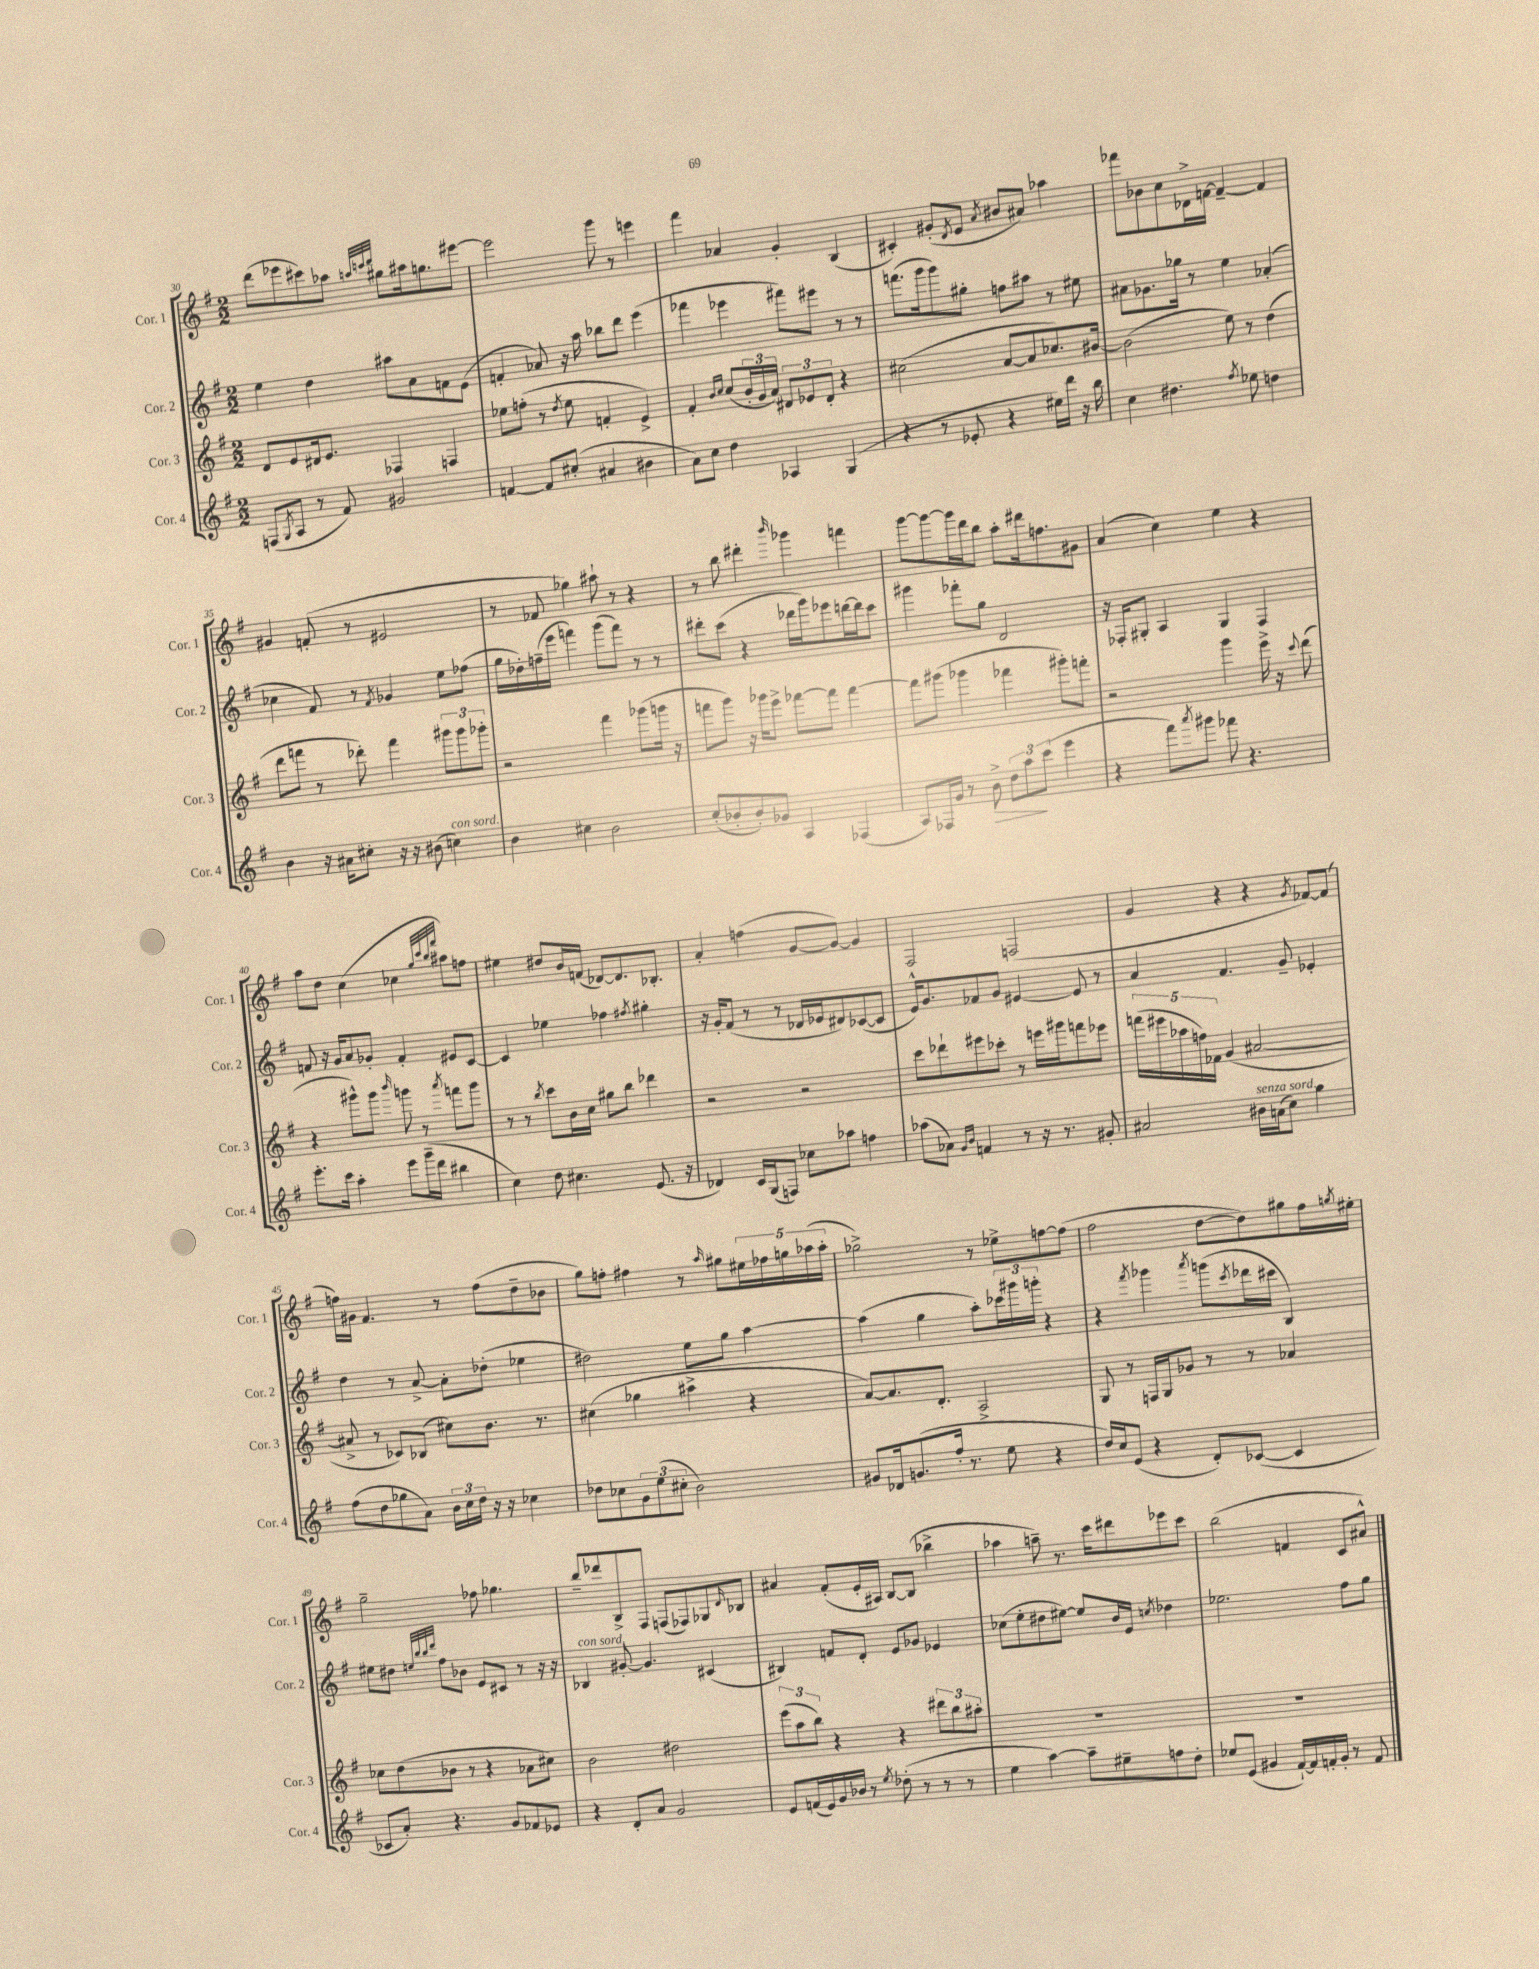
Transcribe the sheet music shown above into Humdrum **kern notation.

**kern	**kern	**kern	**kern
*staff4	*staff3	*staff2	*staff1
*clefG2	*clefG2	*clefG2	*clefG2
*k[f#]	*k[f#]	*k[f#]	*k[f#]
*M2/2	*M2/2	*M2/2	*M2/2
(8F/L	8d/L	4ee\	(8ddd\L
8qG/	.	.	.
8A/J	8e/	.	8eee-\
8r	16d#/k	4dd\	8ccc#\)
.	8.e/J	.	.
8f#/)	.	.	8aa-\J
.	.	.	32qqaa/LLL
.	.	.	32qqccc/
.	.	.	32qqddd/JJJ
2g#/	4F-/	8aa#\L	8gg#\L
.	.	8a\	16aa#\k
.	.	.	8.gg\
.	4F/	8f\	.
.	.	(8e\J	[8eee#\J
=	=	=	=
[4f/	8ee-\L	4f'/	2eee#\]
.	(8ff'\J	.	.
8f/]L	8r	8a-/)	.
.	8qdd/	.	.
(8cc#'/J	8ee-\	16r	.
.	.	16aa\	.
4a#/	4f'/	8bb-\L	8ggg\
.	.	8ddd\J	8r
4b#\	4e^/)	(4eee\	4eee\
=	=	=	=
8a\L)	4f#'/	4fff-\	4fff#\
8cc\J	.	.	.
.	16qqb/LL	.	.
.	16qqcc/JJ	.	.
4dd\	(8cc/L	4eee-\	4a-/
.	24b'/L	.	.
.	24g/	.	.
.	24a/JJ)	.	.
4A-/	12d#/L	8fff#\L)	4g'/
.	12e-/	.	.
.	.	8eee#\J	.
.	12d#'/J	.	.
(4G/	4r	8r	(4B/
.	.	8r	.
=	=	=	=
4r	(2cc#\	(8.fff\L	4c#'/)
.	.	16ggg\k	.
8r	.	8ggg\)	(8g#'/L
.	.	.	8qd/
8e-'/	.	8gg#'\J	8e/J
.	.	.	8qa/
4r	[8a/L	8ff\L	8b#/L
.	8a/]	8aa#\J	8a#/J)
16ee#\LL)	8.cc-/)	8r	4aa-\
16ddd\JJ	.	.	.
16r	.	8ee#\	.
16bb\	[16b#/Jk	.	.
=	=	=	=
4cc\	(2b#\]	8a#\L	8fff-\L
.	.	8.g-\	8b-\
4.dd#\	.	.	8cc\
.	.	16gg-\Jk	.
.	.	8r	16d-^\L
.	.	.	[16f\JJ
.	8ee\)	4ee\	4f~/_
8qff#/	.	.	.
8ee-\	8r	.	.
4dd\	(4dd\	(4a-'/	4f/]
=	=	=	=
4b\	8ddd\L	4cc-\	4g#/
.	8fff\J	.	.
16r	8r	8f#/)	(8f'/
16a#\LK	.	.	.
8cc#'\J	8ddd-'\)	8r	8r
.	.	8qf#/	.
16r	4fff\	4g-/	2e#/
16r	.	.	.
(8b#\	.	.	.
4cc\)	12ggg#\L	8ee\L	.
.	12ggg#\	.	.
.	.	(8ff-\J	.
.	12ggg-'\J	.	.
=	=	=	=
4b\	2r	16gg\LL	8r
.	.	16dd-'\)	.
.	.	(16ff~\	8f-/
.	.	16eee\JJ	.
4cc#\	.	4fff\)	4gg-\)
2b\	4fff#\	(8ggg\L	8aa#`\
.	.	8fff\J)	8r
.	(8ggg-\L	8r	4r
.	16ggg\Jk	8r	.
.	16r	.	.
=	=	=	=
(8cc'/L	8fff\L	8ddd#'\L	8r
8b-'/	8ggg\J)	(8ccc\J	8bb\
8b-'/)	16r	4r	4ddd#'\
.	16ggg-\LK	.	.
8g-/J	8eee^\J	.	.
.	.	.	16qqbbb/
4A/	[8fff-\L	16ddd-\LL	4ggg-\
.	.	16ggg\J)	.
.	8fff-\]J	8eee-\	.
(4F-/	[4fff-\	[16ddd\L	4fff\
.	.	16ddd\]J	.
.	.	8ccc\J	.
=	=	=	=
8A/L)	8fff-\]L	4ggg#\	[8ggg\L
16F-/L	(8ggg#\J	.	8ggg\_
16g/JJ	.	.	.
8r	4ggg-\	8fff-'\L	16ggg\]L
.	.	.	16ddd\J
8b^\	.	8gg\J	8bb\J
12dd\L	4fff-\	2d/	8aa'\L
12aa\	.	.	.
.	.	.	16ddd#\k
(12ccc\J	.	.	.
.	.	.	8.ff\
4eee\	8ggg#'\L)	.	.
.	8fff'\J	.	8g#\J
=	=	=	=
4r	2r	16r	(4a/
.	.	16F-'/LK	.
.	.	8G#'/J	.
8fff#\L)	.	4A/	4cc\)
8qaaa/	.	.	.
8ggg#\J	.	.	.
8fff-\	4ggg\	4G#/	4ee\
4.r	.	.	.
.	16eee^\	4F-/	4r
.	16r	.	.
.	8qqccc/	.	.
.	(8ddd\	.	.
=	=	=	=
8.eee'\L	4r	8f/	8aa\L
.	.	16r	8dd\J
16ccc\Jk	.	16g/LK	.
4aa'\	8ggg#^^\L)	8a/	(4cc\
.	8ggg#\J	8g-'/J	.
.	16qqbbb/	.	.
8eee\L	8ggg\	4f'/	4cc-\
(16ggg~\L	8r	.	.
16ddd\JJ	.	.	.
.	.	.	32qqgg/LLL
.	.	.	32qqccc/
.	.	.	32qqbb/
.	8qaaa/	.	32qqfff#/JJJ
4bb#\	8fff\L	8e#/L	8aa#\L)
.	8ggg\J	[8c/J	8ff\J
=	=	=	=
4cc\)	8r	4c/]	4ee#\
.	8r	.	.
.	8qbb/	.	.
8dd\	8ccc\L	4ee-\	8dd#/L
4.cc#\	16b\L	.	16b/L
.	16cc\JJ	.	(16f/JJ
.	8gg#\L	4ff-\	[8d-/L)
.	8bb\J	.	8.d-/]
.	.	8qff#/	.
(8.e/	4ddd-\	4gg#'\	.
.	.	.	8.B-'/J
16r	.	.	.
=	=	=	=
4d-/)	2r	16r	4a'/
.	.	16g'/LK	.
.	.	(8f#/J	.
16c/LL	.	8r	(4ff\
(16G/J	.	.	.
8F/J)	.	8r	.
8cc-\L	2r	16d-/LL	[8g/L
.	.	16e-/J	.
8aa-\J	.	8d#/)	8g/_J)
4ff\	.	([8c-/	4g/]
.	.	8c-/]J	.
=	=	=	=
(8aa-\L	8ccc\L	16e^^/LK)	2F#/
.	.	8.g/	.
8a-\J)	8ddd-`\	.	.
16qqg/LL	.	.	.
16qqb/JJ	.	.	.
4f/	8eee#\	8f-/	.
.	8ccc-'\J	8g/J	.
8r	8r	[4e#/	(2F/
16r	16eee\LL	.	.
8.r	16ggg#\J	.	.
.	8fff\	8e#/]	.
8g#'/	8eee-\J	8r	.
=	=	=	=
2a#/	(20fff\LL	4a/	4g/
.	20eee#\	.	.
.	20aa-\	.	.
.	20ff\)	.	.
.	20f-\JJ	.	.
.	(4g/	4.f#/	4r
16b#\LL	[2a#/	.	4r
(16a\J	.	.	.
8cc\J)	.	8g~/	.
.	.	.	8qg/
4gg\	.	4e-'/	[8f-/L)
.	.	.	(8f-/]J
=	=	=	=
(8ff#\L	8a#^/]	4dd\	16ff\LL)
.	.	.	16g#\JJ
8dd\	8r	.	4.f#/
8gg-\	8c-/L)	8r	.
8a\J)	(8B-/J	[8a^/	.
24b\LL	8cc#\L)	8a'\]L	8r
24cc\	.	.	.
24dd\JJ	.	.	.
16r	8.b\J	(8dd-'\J	(8ff\L
16r	.	.	.
4cc-\	.	4ee-\	8dd~\
.	8.r	.	.
.	.	.	8b-\J
=	=	=	=
8dd-\L	(4cc#\	2dd#\)	8gg\L)
8cc-\	.	.	8ff'\J
12g\	4gg-\	.	4ff#\
(12ee\	.	.	.
12cc#'\J	.	.	.
2b\)	4aa#^\	8ee\L	8r
.	.	.	16qqaa/
.	.	8gg\J	8gg#\L
.	4r	[4aa\	20ee#\L
.	.	.	20ff-\
.	.	.	20gg\
.	.	.	(20aa-\
.	.	.	20aa-'\JJ
=	=	=	=
8g#/L	[8a/L)	(4aa\]	2gg-^\)
16d-/k	8.a/]	.	.
(8.g/	.	.	.
.	.	4gg\	.
.	8.d'/J	.	.
16ff#'/Jk	.	.	.
8.r	.	.	.
.	2A^/	8aa'\L)	8r
8ee\	.	24ccc-\L	8ee-^\L
.	.	24ggg#\	.
.	.	24ggg'\JJ	.
4r	.	4r	[8ff\
.	.	.	(8ff\]J
=	=	=	=
16dd/LL)	8G/	4r	2ff#\
16cc/J	.	.	.
(8e/J	8r	.	.
.	.	8qfff#/	.
4r	16F/LL	4ggg-\	.
.	16G/J	.	.
.	8g-/J	.	.
.	.	8qaaa/	.
8d'/L)	8r	(8ggg\L	[8dd\L
.	.	8qccc/	.
([8c-/J	8r	16ddd-\L	8dd\])
.	.	16ccc#\JJ	.
4c-/]	4a-/	4B/)	8gg#\
.	.	.	16ff#\L
.	.	.	8qgg/
.	.	.	16ee#'\JJ
=	=	=	=
8c-/L	8cc-\L	8ee#\L	2gg~\
8a'/J)	(8dd\	8dd#\J	.
.	.	32qqee/LLL	.
.	.	32qqbb/	.
.	.	32qqbb/	.
.	.	32qqddd/JJJ	.
4.r	8b-\J	8ff#\L	.
.	8r	8b-\J	.
.	4r	8e/L	8ff-\
8g/L	.	8c#/J	4.gg-\
8f-/	8a-\L	8r	.
8e-/J	8cc#\J)	16r	.
.	.	16r	.
=	=	=	=
4r	2b\	4B-/	8bb~/L
.	.	.	8ddd-/
8d'/L	.	[8g#'/	8B^/
8a/J	.	4.g#/]	8F#/J
2g/	2dd#\	.	(8F/L
.	.	.	8F-/)
.	.	(4c#/	8G-/
.	.	.	16qqd/
.	.	.	8B-/J
=	=	=	=
8e/L	(12eee\L	4B#/)	4a#/
.	12aa\	.	.
(16f/L	.	.	.
.	12bb\J)	.	.
16e/)	.	.	.
16g/	4r	8f/L	(8f#'/L
16b-/JJ	.	.	.
8r	.	8d'/J	16e'/L
.	.	.	16A#/JJ)
8qee/	.	.	.
(8dd-'\	4r	8e/L	[8B/L
8r	.	8g-/J	(8B/]J
8r	12ddd#\L	4e-/	4bb-^\
.	12bb\	.	.
8r	.	.	.
.	12aa#'\J	.	.
=	=	=	=
4ee\	1r	(8cc-\L	4aa-\
.	.	8ee'\	.
[4aa\)	.	8dd#\	8aa~\)
.	.	[8ee#\J)	8.r
8aa~\]L	.	8ee#/]L	.
.	.	.	16ccc\LK
8ee#~\	.	16b/L	8ddd#\
.	.	16e/JJ	.
.	.	8qcc/	.
8ff\	.	4dd-\	8eee-\
8dd'\J	.	.	8ccc\J
=	=	=	=
8ee-/L	1r	2.ee-\	(2bb\
(8e/J	.	.	.
4g#/	.	.	.
[16f#`/LL)	.	.	4f/
16f#/]	.	.	.
16f'/	.	.	.
16g#'/JJ	.	.	.
8r	.	8ff#\L	8c/L
8f/	.	8gg\J	8a#^^/J)
==	==	==	==
*-	*-	*-	*-
